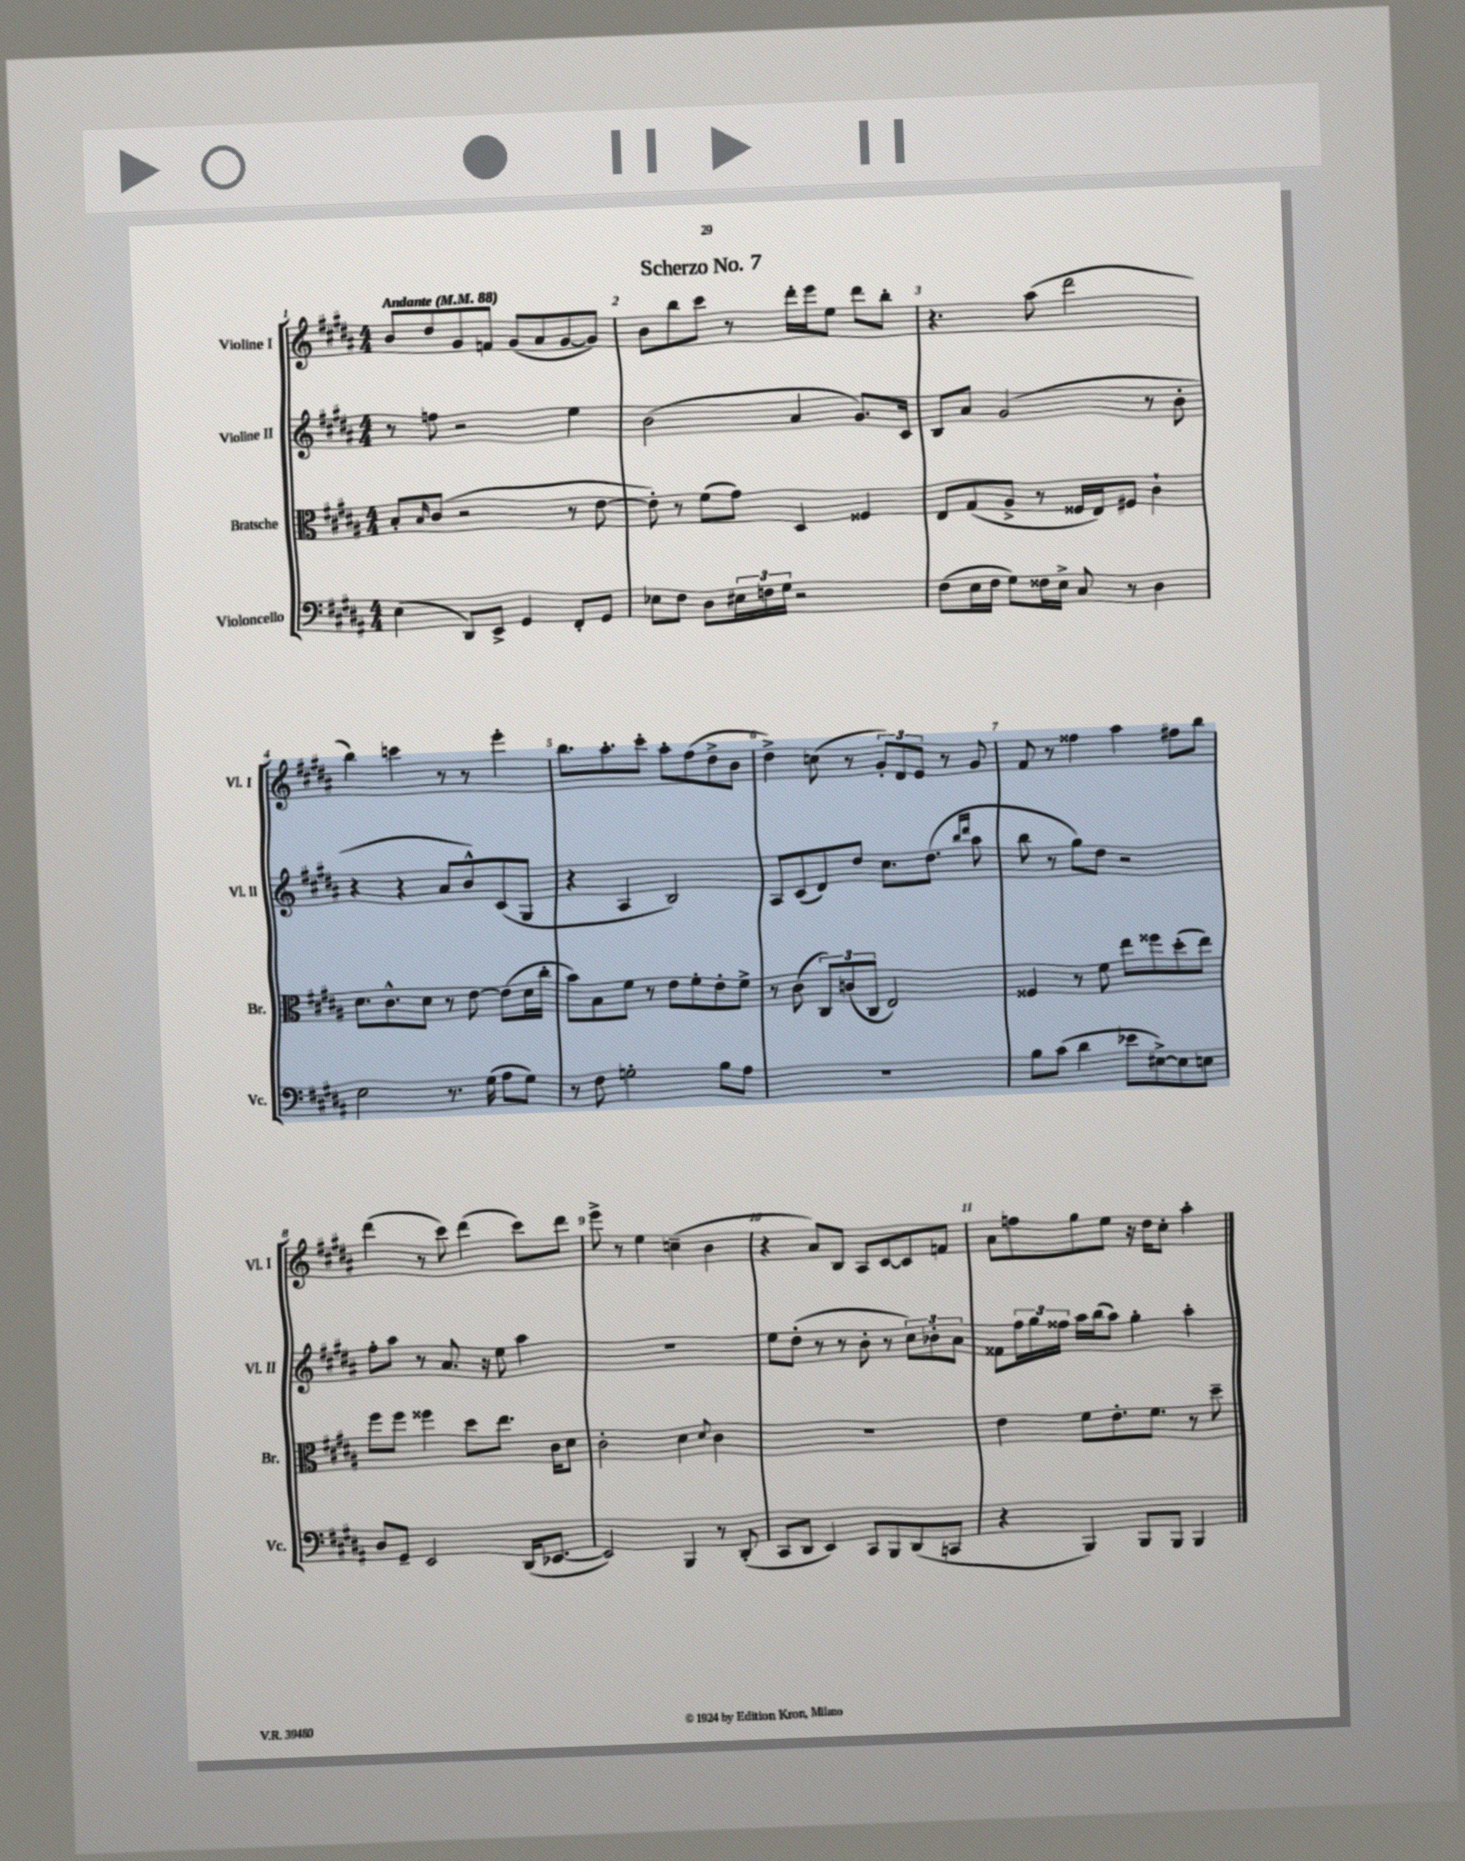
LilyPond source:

\header { title = "Scherzo No. 7" }
<<
\new StaffGroup <<
\new Staff = "s0" \with { instrumentName = "Violine I" shortInstrumentName = "Vl. I" } {
    \clef treble \key b \major \numericTimeSignature \time 4/4 \tempo "Andante" 4 = 88
    b'8 dis''8 gis'8 f'8 gis'8( ais'8 gis'8~ gis'8) |
    b'8 b''8 cis'''8 r8 dis'''16-. e'''16 e''8 dis'''8 b''8-. |
    r4. ais''8( dis'''2 |
    b''4) c'''4 r8 r8 e'''4-. |
    b''8. ais''8.-. cis'''8-. ais''8-. fis''8( dis''8-> b'8 |
    dis''4->) c''8( r8 \tuplet 3/2 { gis'8-.) dis'8 e'8 } r8 gis'8 |
    fis'8 r8 fisis''4 ais''4 fis''8 b''8 |
    dis'''4( r8 cis'''8) dis'''4( cis'''8) dis'''8 |
    e'''8-> r8 e''4 c''4--( b'4 |
    r4 ais'8) b8 ais8 cis'8~ cis'8 f'8 |
    ais'8 f''8 gis''8 e''8 r16 dis''16 cis''8-. ais''4-. \bar "|." |
}
\new Staff = "s1" \with { instrumentName = "Violine II" shortInstrumentName = "Vl. II" } {
    \clef treble \key b \major \numericTimeSignature \time 4/4
    r8 f''8 r2 e''4 |
    b'2( ais'4 gis'8.) cis'16 |
    b8 ais'8 gis'2( r8 b'8-. |
    r4 r4 ais'8 b'8-^) cis'8( gis8 |
    r4 ais4 b2) |
    ais8 cis'8( dis'8) dis''8 cis''8. dis''8.( \grace { b''16 dis'''16 } ais''8 |
    b''8 r8 gis''8) dis''8 r2 |
    fis''8-. ais''8 r8 ais'8. r16 e''8 ais''4 |
    R1 |
    e''8 dis''8-.( r8 r8 b'8-. r8 \tuplet 3/2 { cis''8) bes'8-. ais'8 } |
    fisis'8 \tuplet 3/2 { fis''16 gis''16 fisis''16 } ais''16 b''16( ais''8) gis''4-. ais''4-. \bar "|." |
}
\new Staff = "s2" \with { instrumentName = "Bratsche" shortInstrumentName = "Br." } {
    \clef alto \key b \major \numericTimeSignature \time 4/4
    b8-. \grace { b16 } cis'8( r2 r8 e'8~ |
    e'8-.) r8 fis'8( gis'8) dis4 fisis4 |
    e8 gis8( ais8-> r8 fisis16 e16) fis8 cis'4-! |
    dis'8. cis'8.-^ dis'8 r8 e'8~ e'8( dis'16 cis''16-. |
    b'8) b8 fis'8 r8 e'8 fis'8-. e'8-. fis'8-> |
    r8 cis'8( \tuplet 3/2 { cis8) c'8( cis8 } e2) |
    fisis4 r8 fis'8 e''8 fisis''8 dis''8-.( e''8) |
    fis''8 fis''8 fisis''4 dis''8 e''8. cis'16 dis'8 |
    cis'2-. dis'4 \appoggiatura { dis'8 } cis'4 |
    R1 |
    e'4 fis'8 e'8.-. fis'8. r8 dis''8-- \bar "|." |
}
\new Staff = "s3" \with { instrumentName = "Violoncello" shortInstrumentName = "Vc." } {
    \clef bass \key b \major \numericTimeSignature \time 4/4
    e4( dis,8) e,8-> gis,4 fis,8-. gis,8 |
    ees8 fis8 dis8 \tuplet 3/2 { eis16 f16 gis16 } r2 |
    fis8( e16 fis16 gis8) fisis16 e16-> cis8 r8 dis4 |
    e2 r8. gis16( ais8 gis8) |
    r8 fis8 g2-. b8 ais8 |
    r1 |
    b8 cis'8( dis'4 ees'8 eis8~->) eis8 e8 |
    dis8 gis,8-- e,2 dis,16( ees,8.~ |
    ees,2) b,,4 r8 dis,8-.( |
    cis,8 dis,8 e,4) cis,8 b,,8 dis,8( c,8 |
    r4 b,,4) b,,8 b,,8 b,,4 \bar "|." |
}
>>
>>
\layout { \context { \Score \override BarNumber.break-visibility = ##(#f #t #t) barNumberVisibility = #all-bar-numbers-visible } }
